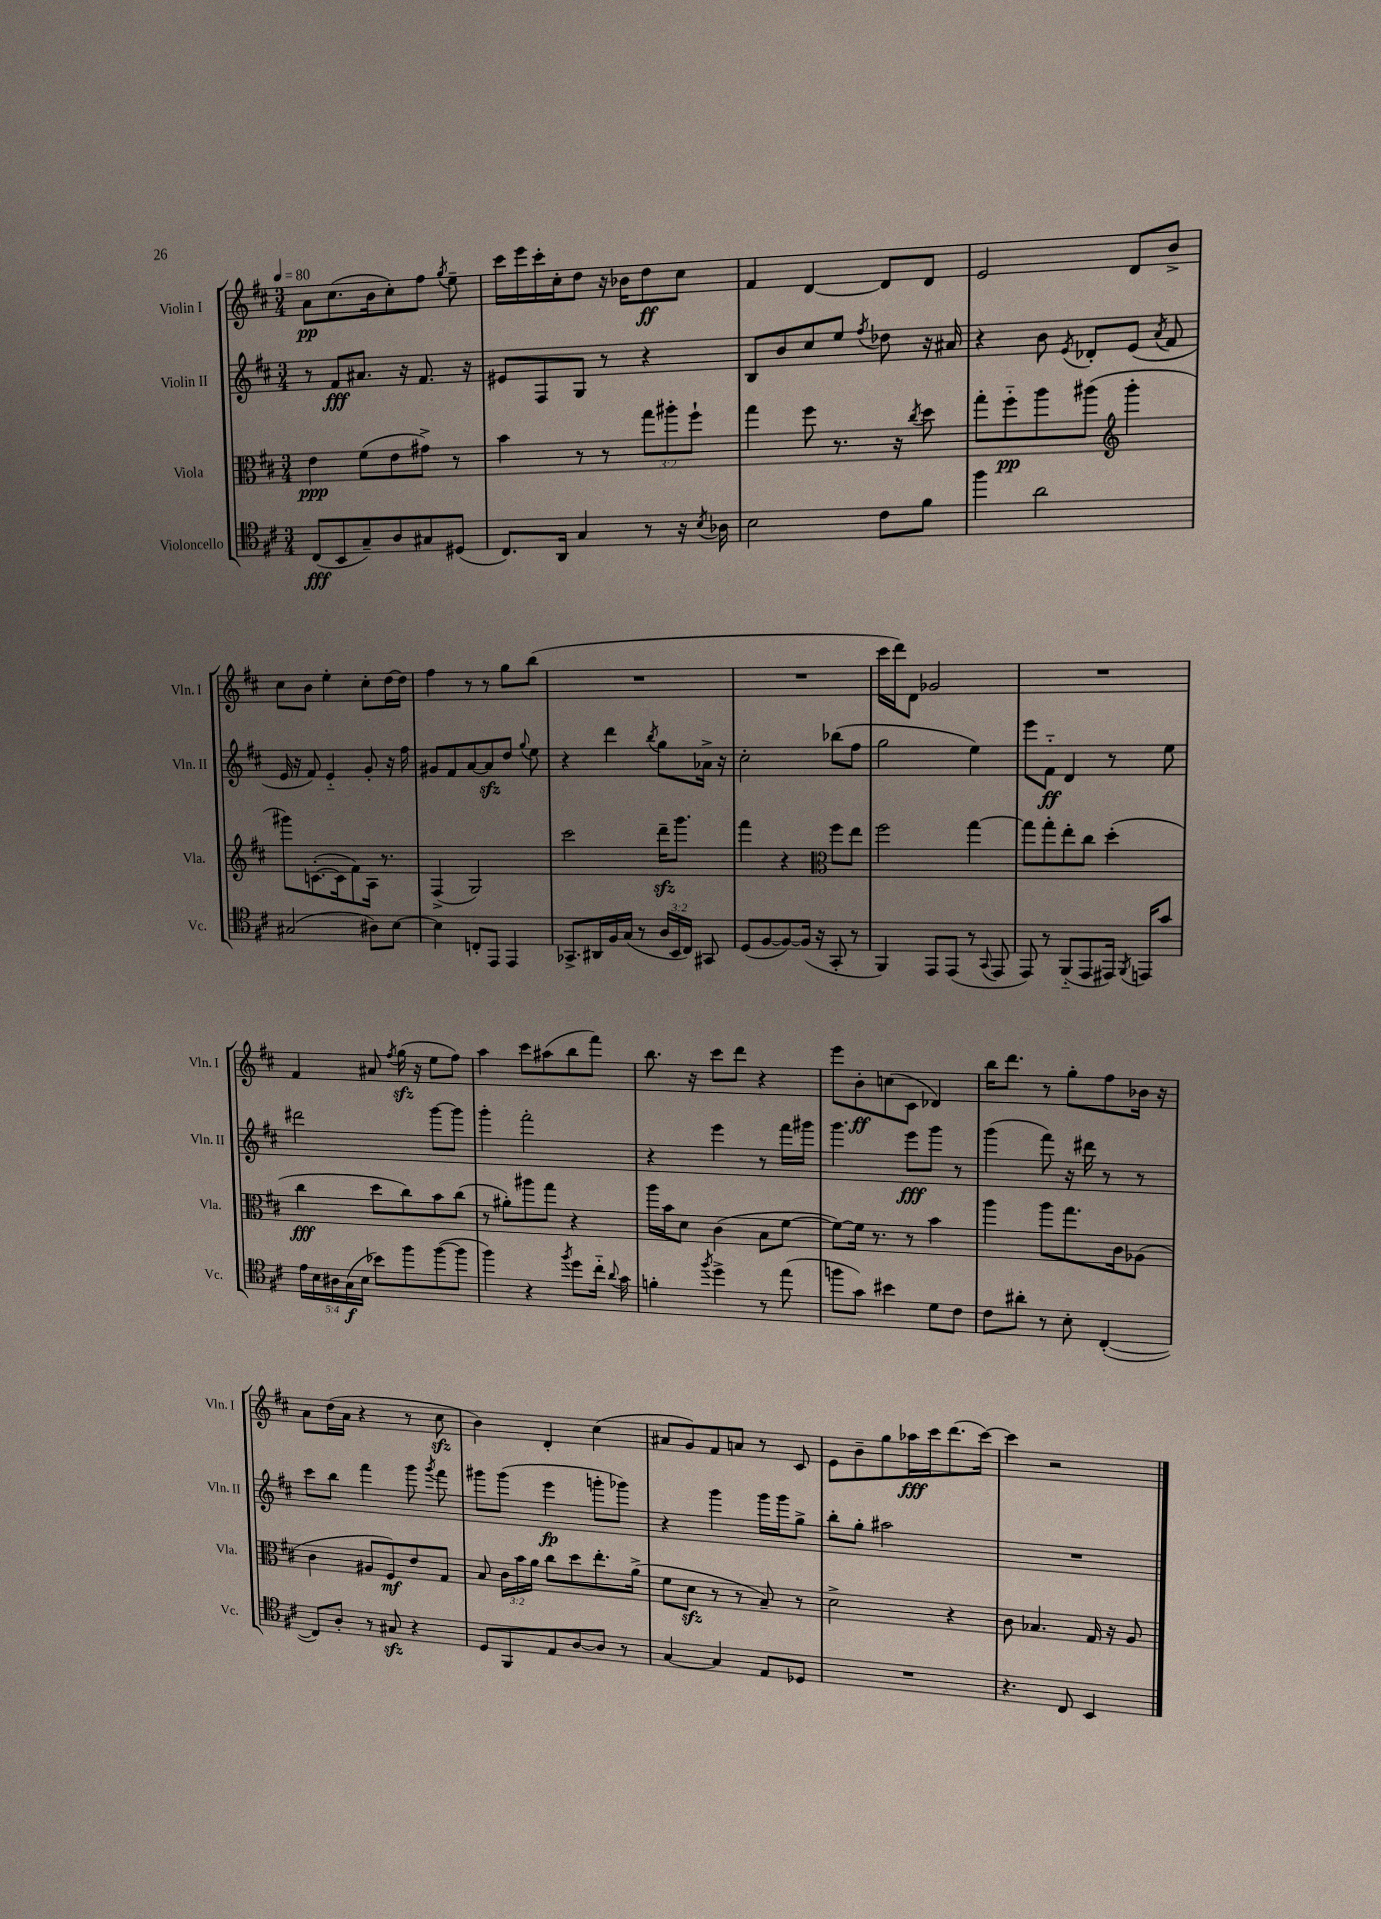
<<
\new StaffGroup <<
\new Staff = "s0" \with { instrumentName = "Violin I" shortInstrumentName = "Vln. I" } {
    \clef treble \key d \major \numericTimeSignature \time 3/4 \tempo 4 = 80
    \autoBeamOff a'8[\pp cis''8.( b'16 cis''8-.) fis''8] \acciaccatura { g''8 } e''8-- |
    cis'''16[ e'''16 cis'''16-. cis''16-. d''8] r16 bes'16[ d''8\ff cis''8] |
    fis'4 d'4~ d'8[ d'8] |
    e'2 d'8[ b'8]-> |
    cis''8[ b'8] e''4-. cis''8[-. d''16~ d''16] |
    fis''4 r8 r8 g''8[ b''8]( |
    R2. |
    R2. |
    cis'''16[ d'''16) d'8] ges'2 |
    R2. |
    fis'4 ais'8 \acciaccatura { fis''8 } g''16\sfz( r16 e''8[ fis''8]) |
    a''4 cis'''8[ ais''8( b''8 fis'''8]) |
    b''8. r16 cis'''8[ d'''8] r4 |
    e'''8[ b'8-.\ff c''8( cis'8] des'4) |
    b''16[ d'''8.] r8 g''8[-. fis''8 bes'16] r16 |
    a'8[ d''16( a'16] r4 r8 cis''8\sfz |
    b'4) d'4-. cis''4( |
    ais'8[ g'8) fis'8 a'8] r8 cis'8 |
    e'8[ b'8-- g''8 aes''16\fff cis'''16 d'''8.( cis'''16]~) |
    cis'''4 r2 \bar "|." |
}
\new Staff = "s1" \with { instrumentName = "Violin II" shortInstrumentName = "Vln. II" } {
    \clef treble \key d \major \numericTimeSignature \time 3/4
    \autoBeamOff r8 fis'8[\fff ais'8.] r16 fis'8. r16 |
    eis'8[ fis8 g8] r8 r4 |
    b8[ b'8 cis''8 e''8] \acciaccatura { fis''8 } des''8 r16 ais'16 |
    r4 b'8 \acciaccatura { e'8 } des'8[-. e'8]( \acciaccatura { a'8 } fis'8 |
    e'16 r16 fis'8) e'4-_ g'8-. r16 fis''16 |
    gis'8[ fis'8 a'8~ a'8\sfz d''8] \appoggiatura { g''8 } e''8 |
    r4 d'''4 \acciaccatura { b''8 } g''8[ aes'16]-> r16 |
    cis''2-. bes''8[( fis''8] |
    g''2 e''4) |
    e'''8[ fis'8]-_\ff d'4 r8 e''8 |
    dis'''2 g'''8[~ g'''8] |
    g'''4-. fis'''2-. |
    r4 e'''4 r8 fis'''16[ gis'''16] |
    g'''4. e'''8[\fff g'''8] r8 |
    g'''4( fis'''8) r16 dis'''16 r8 r8 |
    cis'''8[ b''8] fis'''4 g'''8 \acciaccatura { g'''8 } fis'''8 |
    gis'''8[ gis'''8]( e'''4\fp g'''8[-. ges'''8]) |
    r4 g'''4 g'''16[ g'''16 g''8]-> |
    b''8[-. g''8]-. ais''2 |
    R2. \bar "|." |
}
\new Staff = "s2" \with { instrumentName = "Viola" shortInstrumentName = "Vla." } {
    \clef alto \key d \major \numericTimeSignature \time 3/4 \override Staff.TupletNumber.text = #tuplet-number::calc-fraction-text
    \autoBeamOff e'4\ppp fis'8[( e'8 gis'8]->) r8 |
    b'4 r8 r8 \tuplet 3/2 { g''8[ ais''8-. fis''8]-! } |
    g''4 fis''8 r8. r16 \acciaccatura { cis''8 } d''8 |
    g''8[-. fis''8-_\pp a''8 ais''8]( \clef treble g'''4-. |
    gis'''8[) c'8.~-.( c'16 fis'8) a16] r8. |
    fis4->( g2) |
    cis'''2 d'''16[--\sfz g'''8.] |
    fis'''4 r4 \clef alto fis''8[ e''8] |
    fis''2 g''4~ |
    g''8[ g''8-. e''8-. cis''8] d''4-.( |
    cis''4\fff d''8[ cis''8) b'8 cis''8]( |
    r8 ais'8[-.) ais''8 g''8] r4 |
    a''16[ b'16 d'8] cis'4( b8[ fis'8]~ |
    fis'8[~) fis'16] r8. r8 b'4 |
    a''4 a''8[ g''8. cis'16 aes8]( |
    cis'4 ais8[ fis8\mf) e'8 g8] |
    b8 \tuplet 3/2 { cis'16[ b'16 a'16] } cis''8[ d''8 e''8.-. a'16]->( |
    fis'8[ d'8]\sfz r8 r8 b8--) r8 |
    d'2-> r4 |
    cis'8 bes4. g16 r16 a8 \bar "|." |
}
\new Staff = "s3" \with { instrumentName = "Violoncello" shortInstrumentName = "Vc." } {
    \clef tenor \key d \major \numericTimeSignature \time 3/4 \override Staff.TupletNumber.text = #tuplet-number::calc-fraction-text
    \autoBeamOff cis8[\fff( b,8 g8--) a8 gis8 dis8]( |
    cis8.[) a,16] g4 r8 r16 \acciaccatura { b8 } aes16 |
    b2 cis'8[ fis'8] |
    fis''4 a'2 |
    gis2( ais8[) b8]~ |
    b4 c8[-. e,8] e,4 |
    ges,8.[-> ais,16 fis16 g16]( r8 \tuplet 3/2 { a16[ b,16 cis16]) } gis,8 |
    d8[( fis8~ fis8~) fis16]( r16 g,8-. r8 |
    fis,4) e,8[ e,8]( r8 \appoggiatura { g,8 } e,8 |
    e,8) r8 fis,8[-_( e,8 eis,16]) \acciaccatura { fis,8 } e,16[ g'8] |
    \tuplet 5/4 { e'16[ b16 ais16 g16\f( b16] } bes'8[) fis''8 fis''8~( fis''8] |
    fis''4) r4 \acciaccatura { fis''8 } d''8[ cis''16]-_ \appoggiatura { a'8 } g'16 |
    f'4-. \acciaccatura { fis''8 } d''4-> r8 e''8( |
    f''8[ g'8]) bis'4 d'8[ cis'8] |
    cis'8[ ais'8]-. r8 b8-. cis4~-.( |
    cis8[) a8]-. r8 gis8\sfz r4 |
    d8[ fis,8 e8 a8~ a8] r8 |
    g4~ g4 e8[ des8] |
    R2. |
    r4. cis8 b,4 \bar "|." |
}
>>
>>
\layout { \context { \Score \remove "Bar_number_engraver" } }
